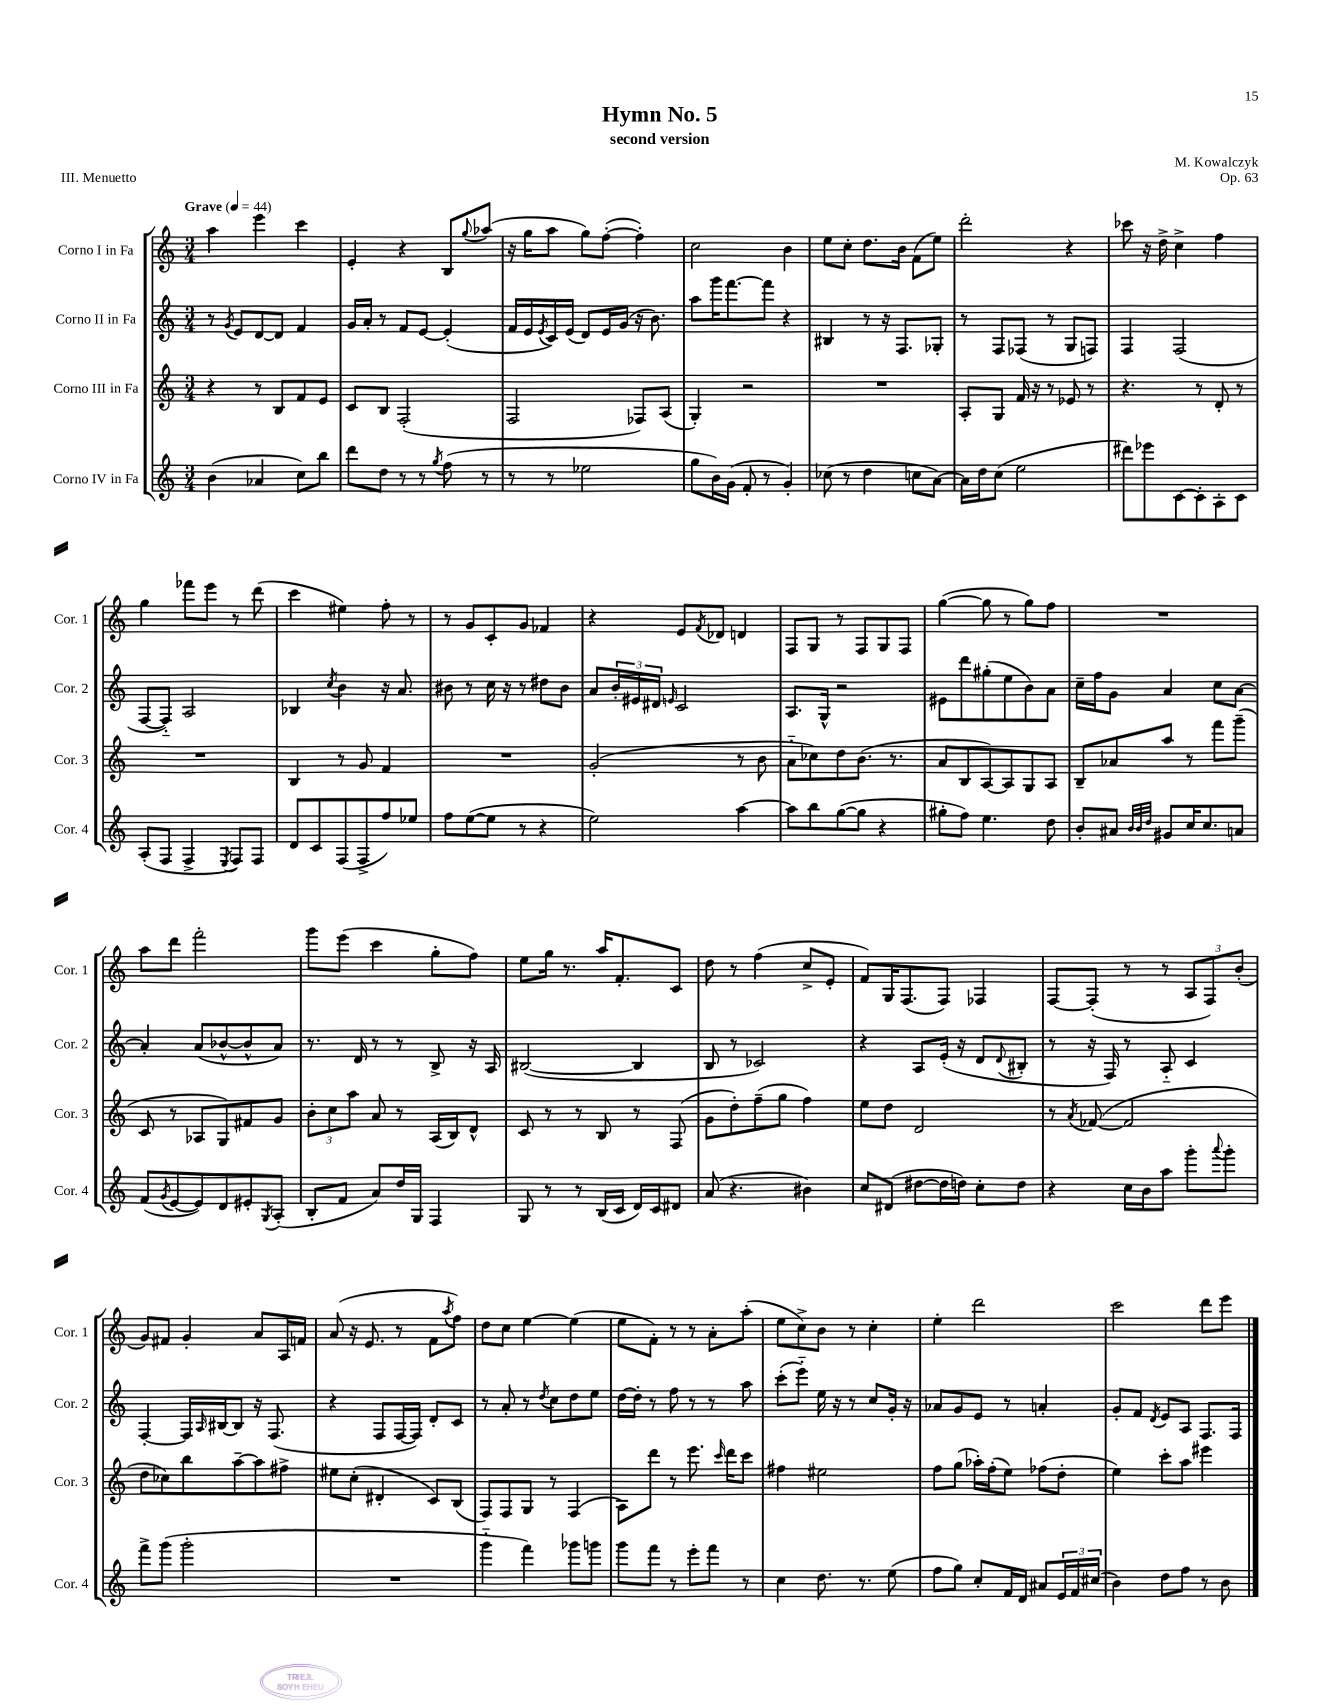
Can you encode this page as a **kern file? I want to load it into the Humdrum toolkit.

**kern	**kern	**kern	**kern
*staff4	*staff3	*staff2	*staff1
*clefG2	*clefG2	*clefG2	*clefG2
*k[]	*k[]	*k[]	*k[]
*M3/4	*M3/4	*M3/4	*M3/4
*MM44	*MM44	*MM44	*MM44
(4b\	4r	8r	4aa\
.	.	8qg/	.
.	.	8e/L	.
4a-/	8r	[8d/	4eee\
.	8B/L	8d/]J	.
8cc\L)	8f/	4f/	4ccc\
8bb\J	8e/J	.	.
=	=	=	=
8ddd\L	8c/L	16g/LL	4e'/
.	.	16a'/JJ	.
8dd\J	8B/J	8r	.
8r	(2F'/	8f/L	4r
8r	.	[8e/J	.
8qgg/	.	.	.
(8ff\	.	(4e'/]	8B/L
.	.	.	8qqgg/
8r	.	.	(8aa-/J
=	=	=	=
8r	2F/	16f/LL	16r
.	.	16e/	16gg\LK
.	.	8qe/	.
8r	.	16c/)	8aa\J
.	.	(16e/JJ	.
2ee-\	.	8d/L)	8gg\L)
.	.	16e/L	([8ff'\J
.	.	(16g/JJ	.
.	8F-/L)	16r	4ff'\])
.	.	8.b\)	.
.	(8A/J	.	.
=	=	=	=
8gg\L	4G'/)	8aa\L	2cc\
16b\L)	.	16ggg\K	.
(16g\JJ	.	[8.fff\	.
8f'/	2r	.	.
8r	.	8fff\]J	.
4g'/)	.	4r	4b\
=	=	=	=
(8cc-\	2.r	4B#/	8ee\L
8r	.	.	8cc'\J
4dd\	.	8r	8.dd\L
.	.	16r	.
.	.	8.F/L	16b\Jk
8cc\L	.	.	(8f\L
[8a\J)	.	8G-'/J	8ee\J)
=	=	=	=
16a\]LL	8A'/L	8r	2ddd'\
16dd\J	.	.	.
(8cc\J	8G/J	8F/L	.
2ee\	16f/	(8F-/J	.
.	16r	.	.
.	8r	8r	.
.	8e-/	8G/L	4r
.	8r	8F/J)	.
=	=	=	=
8ddd#\L)	4.r	4F/	8ccc-\
8eee-\	.	.	16r
.	.	.	16dd^\
[8c\	.	(2F/	4cc^\
8c'\]	8r	.	.
8A'\	8d'/	.	4ff\
8c\J	8r	.	.
=	=	=	=
(8A'/L	2.r	[8F/L	4gg\
8F/J	.	8F'~/]J)	.
4F^/	.	2A/	8fff-\L
.	.	.	8eee\J
8qE/	.	.	.
8F/L)	.	.	8r
8F/J	.	.	(8ddd\
=	=	=	=
8d/L	4B/	4B-/	4ccc\
8c/	.	.	.
.	.	8qcc/	.
(8F/	8r	4b\	4ee#\)
8F^/	8g/	.	.
8ff/)	4f/	16r	8ff'\
.	.	8.a/	.
8ee-/J	.	.	8r
=	=	=	=
8ff\L	2.r	8b#\	8r
([8ee\	.	8r	8g/L
8ee\]J	.	16cc\	8c'/
.	.	16r	.
8r	.	8r	8g/J
4r	.	8dd#\L	4f-/
.	.	8b#\J	.
=	=	=	=
2ee\)	(2g'/	8a/L	4r
.	.	24b'/L	.
.	.	24e#/	.
.	.	24d#/JJ	.
.	.	16qqe/	.
.	.	2c/	8e/L
.	.	.	8qf/
.	.	.	8d-/J
[4aa\	8r	.	4d/
.	8b\	.	.
=	=	=	=
8aa\]L	8a'~\L	8.A/L	8F/L
8bb\	8cc-\)	.	8G/J
.	.	16G^^/Jk	.
([8gg\	8dd\	2r	8r
8gg\]J	(8.b\J	.	8F/L
4r	.	.	8G/
.	8.r	.	.
.	.	.	8F/J
=	=	=	=
8gg#'\L	8a/L	8e#\L	([4gg\
8ff\J)	8B/	8ddd\	.
4.ee\	[8A/)	(8gg#'\	8gg\]
.	8A/]	8ee\	8r
.	8G/	8b\)	8gg\L)
8dd\	8A/J	8a\J	8ff\J
=	=	=	=
8b'/L	8B~/L	16cc~\LL	2.r
.	.	16ff\J	.
8a#/J	8a-/	8g\J	.
32qqb/LLL	.	.	.
32qqb/	.	.	.
32qqdd/JJJ	.	.	.
8g#/L	8aa/J	4a/	.
16cc/K	8r	.	.
8.cc/	.	.	.
.	8fff\L	8cc\L	.
8a/J	(8ggg~\J	[8a\J	.
=	=	=	=
(8f/L	8c/	4a'/]	8aa\L
8qg/	.	.	.
[8e/	8r	.	8ddd\J
8e/])	8A-/L	(8a/L	2fff'\
8d/	8G/)	[8b-^^/	.
8e#'/	8f#/	8b-^^/]	.
8qG/	.	.	.
(8A'/J	8g/J	8a/J)	.
=	=	=	=
8B'/L	12b'\L	8.r	8ggg\L
.	12cc\	.	.
8f/J	.	.	(8eee\J
.	12aa\J	.	.
.	.	16d/	.
8a/L)	8a/	8r	4ccc\
16dd/L	8r	8r	.
16G/JJ	.	.	.
4F/	(16A/LL	8B^/	8gg'\L
.	16B/J)	.	.
.	8d^^/J	16r	8ff\J)
.	.	16A/	.
=	=	=	=
8G/	8c/	([2B#/	8ee\L
8r	8r	.	16gg\Jk
.	.	.	8.r
8r	8r	.	.
(16B/LL	8B/	.	16aa/LK
16c/JJ	.	.	8.f'/
16d/LL)	8r	4B#/]	.
16c/J	.	.	.
8d#/J	(8F/	.	8c/J
=	=	=	=
(8a/	8g\L	8B/	8dd\
4.r	8dd'\)	8r	8r
.	(8ff~\	2c-/)	(4ff\
.	8gg\J	.	.
4b#\)	4ff\)	.	8cc^/L
.	.	.	8e'/J
=	=	=	=
8cc/L	8ee\L	4r	8f/L)
(8d#/J	8dd\J	.	16G/K
.	.	.	(8.F/
[8dd#\L	2d/	8A/L	.
16dd#\]L	.	(16e'/Jk	8F/J)
16dd\JJ)	.	16r	.
8cc'\L	.	8d/L	4F-/
.	.	8qqd/	.
8dd\J	.	8B#'/J	.
=	=	=	=
4r	8r	8r	[8F/L
.	8qa/	.	.
.	([8f-/	16r	(8F'/]J
.	.	16F/)	.
16cc\LL	2f-/]	8r	8r
16b\J	.	.	.
8aa\J	.	8A'~/	8r
8ggg'\L	.	4c/	12A/L
.	.	.	12F/)
8qqaaa/	.	.	.
8ggg'\J	.	.	.
.	.	.	(12b'/J
=	=	=	=
8fff^\L	8dd\L	[4F'/	8g/L)
(8ggg\J	8cc-\)	.	8f#/J
2ggg'\	8bb\	16F/]LL	4g'/
.	.	16qqA/	.
.	.	[16B#/J	.
.	[8aa~\	8B#/]J	.
.	8aa\]	16r	8a/L
.	.	(8.F/	.
.	8ff#^\J	.	16A/L
.	.	.	16f/JJ
=	=	=	=
2.r	8ee#\L	4r	(8a/
.	(8cc'\J	.	16r
.	.	.	8.e/
.	4d#'/	8F/L	.
.	.	[16F/L	8r
.	.	16F/]JJ)	.
.	8c/L)	8d'/L	8f\L
.	.	.	8qaa/
.	(8B/J	8c/J	8ff\J)
=	=	=	=
4ggg'~\	8F/L)	8r	8dd\L
.	8F/	8a'/	8cc\J
4fff\)	8G/J	8r	[4ee\
.	.	8qdd/	.
.	8r	8cc\L	.
8ggg-\L	(4F/	8dd\	(4ee\]
8ggg\J	.	8ee\J	.
=	=	=	=
8ggg\L	8A\L)	[16dd\LL	8ee\L
.	.	16dd'\]JJ	.
8fff\J	8ddd\J	8r	8f'\J)
8r	8r	8ff\	8r
8eee'\L	8.eee\	8r	8r
8fff\J	.	8r	8a'\L
.	16qqccc/	.	.
.	16ddd\LK	.	.
8r	8ccc\J	8aa\	(8aa'\J
=	=	=	=
4cc\	4ff#\	(8ccc'\L	8ee\L
.	.	8eee'~\J)	8cc^\)
8.dd\	2ee#\	16ee\	8b\J
.	.	16r	.
.	.	8r	8r
8.r	.	.	.
.	.	8cc/L	4cc'\
(8ee\	.	16g'/Jk	.
.	.	16r	.
=	=	=	=
8ff\L	8ff\L	8a-/L	4ee'\
8gg\J)	(8gg\J	8g/	.
8cc'/L	16aa-'\LL)	8e/J	2ddd\
.	(16ff'\J	.	.
16f/L	8ee\J)	8r	.
16d/JJ	.	.	.
8a#/L	(8ff-\L	4a'/	.
24e/L	8dd'\J	.	.
24f/	.	.	.
(24cc#/JJ	.	.	.
=	=	=	=
4b\)	4ee\)	8g'/L	2ccc\
.	.	8f/J	.
.	.	8qd/	.
8dd\L	8ccc'\L	8e/L	.
8ff\J	8aa\J	8A/J	.
8r	4eee#\	8.F/L	8ddd\L
8b\	.	.	8eee\J
.	.	16F/Jk	.
==	==	==	==
*-	*-	*-	*-
